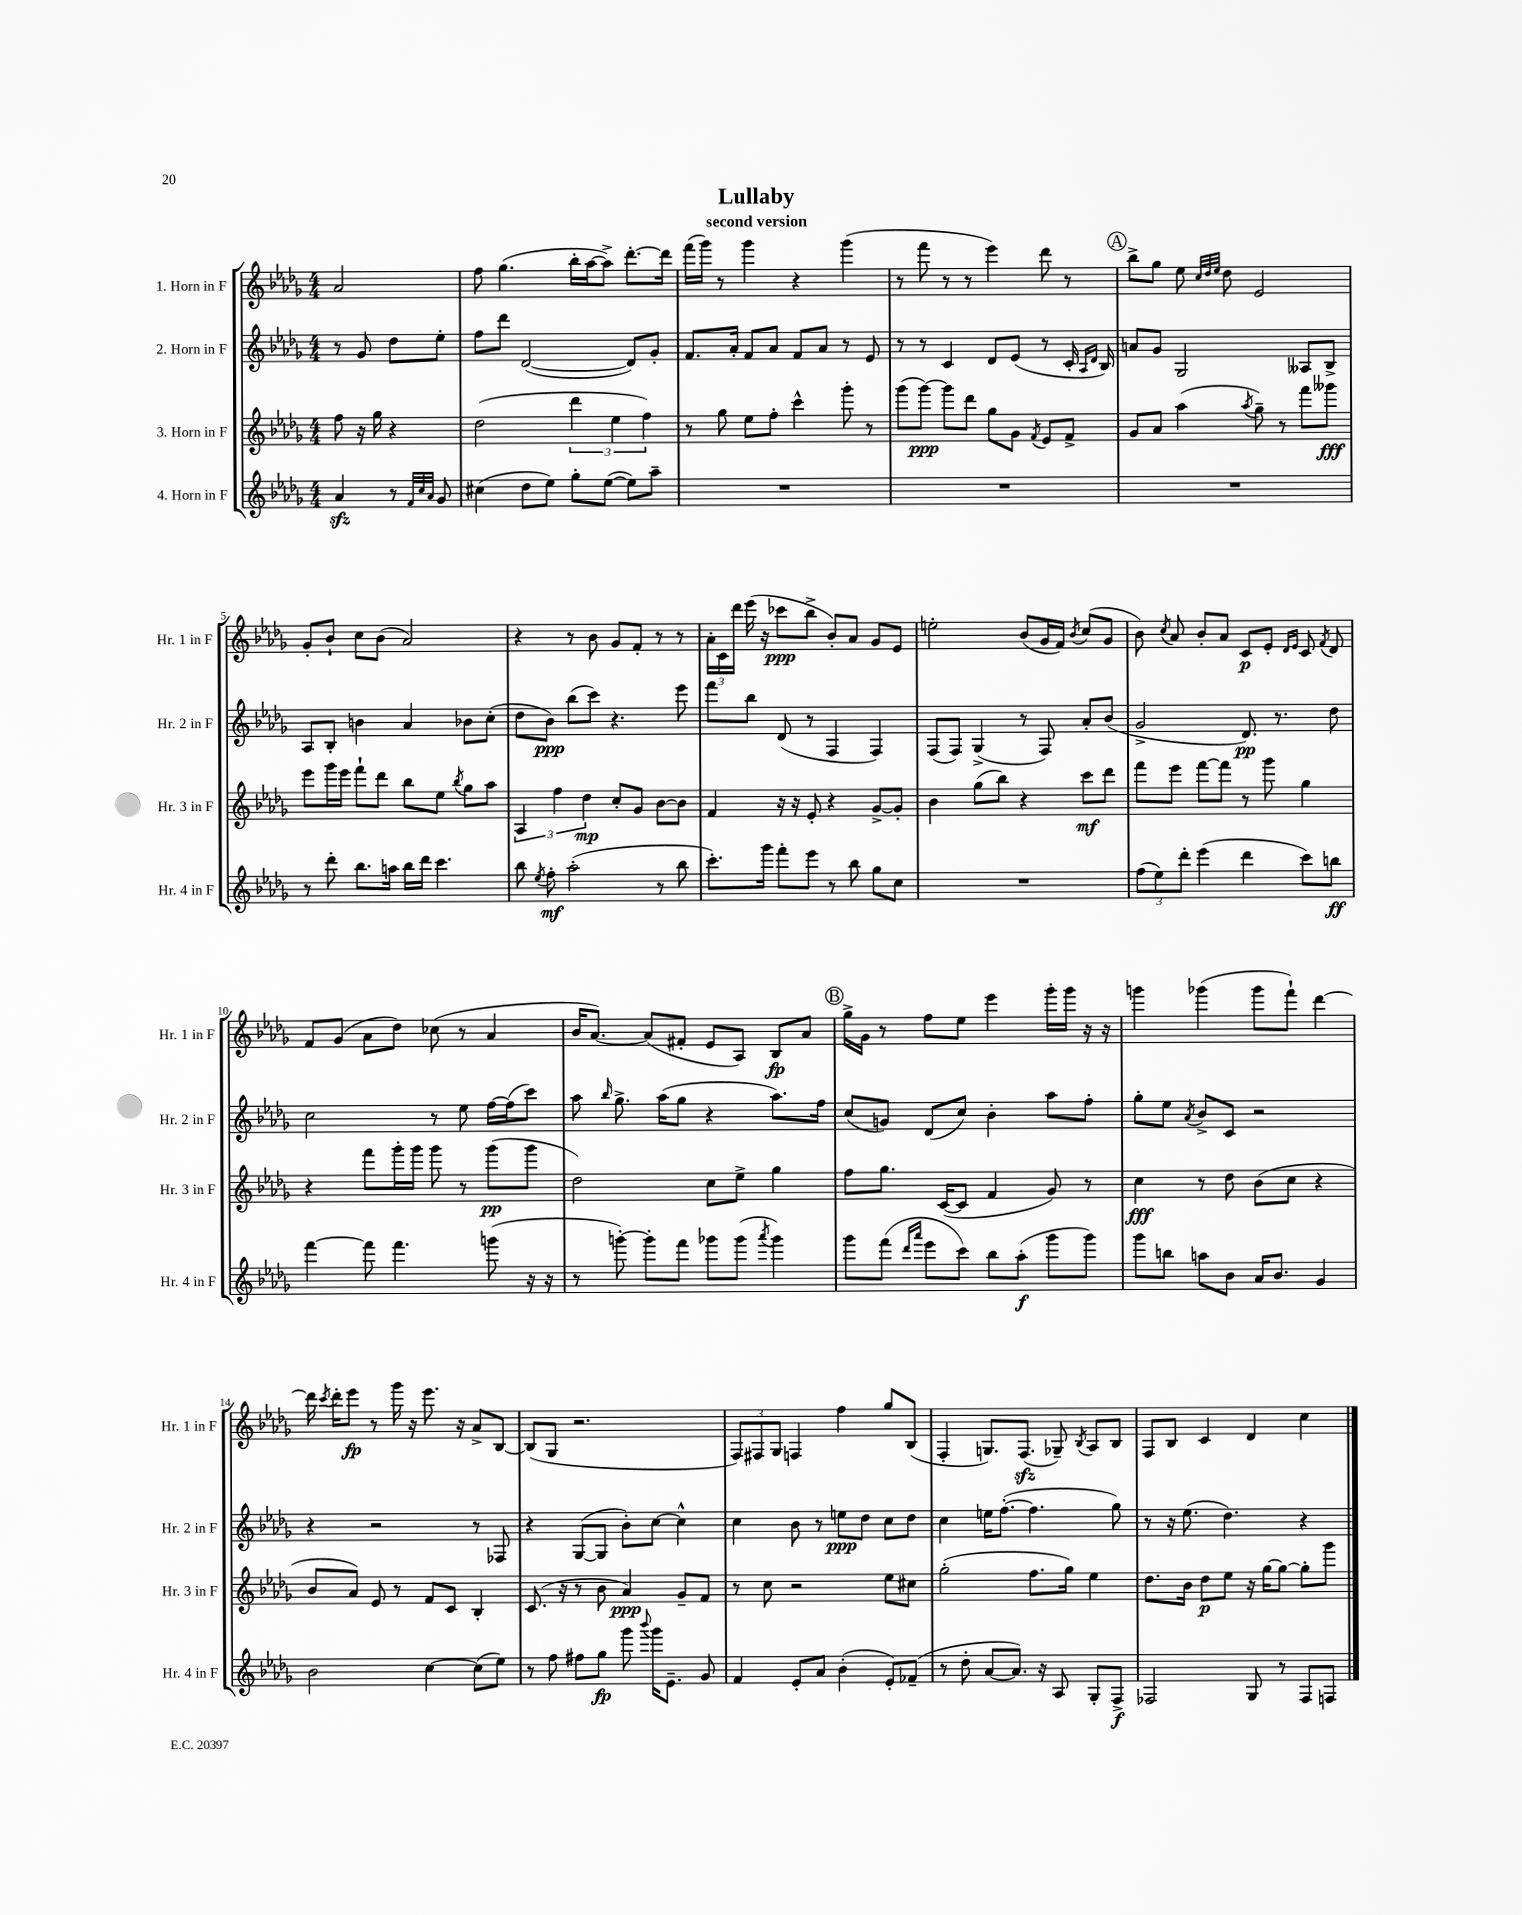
\header { title = "Lullaby" subtitle = "second version" }
<<
\new StaffGroup <<
\new Staff = "s0" \with { instrumentName = "1. Horn in F" shortInstrumentName = "Hr. 1 in F" } {
    \clef treble \key des \major \numericTimeSignature \time 4/4 \partial 2
    \autoBeamOff aes'2 |
    f''8 ges''4.( bes''16[-. aes''16~ aes''8]->) des'''8.[~-. des'''16] |
    f'''16[( ges'''16]) r8 ges'''4 r4 ges'''4( |
    r8 f'''8 r8 r8 ees'''4) des'''8 r8 |
    \mark \markup { \circle "A" } bes''8[-> ges''8] ees''8 \grace { c''32[ des''32 ees''32] } des''8 ees'2 |
    ges'8[-. bes'8]-! c''8[ bes'8]( aes'2) |
    r4 r8 bes'8 ges'8[ f'8]-. r8 r8 |
    \tuplet 3/2 { aes'16[-. c'16 des'''16] } ees'''16( r16 ces'''8[\ppp bes''8]-> bes'8[-.) aes'8] ges'8[ ees'8] |
    e''2-. bes'8[( ges'16 f'16]) \acciaccatura { bes'8 } c''8[( ges'8] |
    bes'8) \acciaccatura { c''8 } aes'8 bes'8[-. aes'8] c'8[\p ees'8]-. \grace { des'16[ ees'16] } c'8 \acciaccatura { f'8 } des'8 |
    f'8[ ges'8]( aes'8[ des''8]) ces''8( r8 aes'4 |
    bes'16[ aes'8.]~) aes'8[( fis'8]-. ees'8[ aes8]) bes8[\fp aes'8] |
    \mark \markup { \circle "B" } ges''16[-> ges'16] r8 f''8[ ees''8] ees'''4 ges'''16[-. ges'''16] r16 r16 |
    g'''4 ges'''4( ges'''8[ f'''8]-!) des'''4~ |
    des'''16 \acciaccatura { c'''8 } des'''16[-. ees'''8]\fp r8 ges'''16 r16 ees'''8. r16 aes'8[-> bes8]~ |
    bes8[( ges8] r2. |
    \tuplet 3/2 { f8[) fis8 ges8] } f4 f''4 ges''8[ bes8]( |
    f4-. g8.[) f8.]\sfz( ges8--) \acciaccatura { bes8 } aes8[ bes8] |
    f8[ bes8] c'4 des'4 c''4 \bar "|." |
}
\new Staff = "s1" \with { instrumentName = "2. Horn in F" shortInstrumentName = "Hr. 2 in F" } {
    \clef treble \key des \major \numericTimeSignature \time 4/4 \partial 2
    \autoBeamOff r8 ges'8 des''8[ ees''8]-. |
    f''8[ des'''8] des'2~( des'8[) ges'8]-. |
    f'8.[ aes'16]-. f'8[ aes'8] f'8[ aes'8] r8 ees'8 |
    r8 r8 c'4 des'8[ ees'8]( r8 c'16-. \grace { aes16[ des'16] } bes16) |
    \mark \markup { \circle "A" } a'8[ ges'8] ges2 aeses8[ bes8]-> |
    aes8[ bes8]-. b'4 aes'4 bes'8[ c''8]-.( |
    des''8[ bes'8]\ppp) bes''8[( c'''8]) r4. ees'''8 |
    f'''8[ bes''8] des'8( r8 f4 f4) |
    f8[( f8]) ges4->( r8 f8) aes'8[-. bes'8]( |
    ges'2-> des'8.\pp) r8. des''8 |
    c''2 r8 ees''8 f''16[~ f''16( c'''8]) |
    aes''8 \grace { bes''16 } ges''8.-> aes''16[( ges''8] r4 aes''8.[) f''16] |
    \mark \markup { \circle "B" } c''8[( g'8]) des'8[( c''8]) bes'4-. aes''8[ f''8]-. |
    ges''8[-. ees''8] \acciaccatura { aes'8 } bes'8[-> c'8] r2 |
    r4 r2 r8 fes8 |
    r4 ges8[~( ges8] bes'8[-.) c''8]~ c''4-^ |
    c''4 bes'8 r8 e''8[\ppp des''8] c''8[ des''8] |
    c''4 e''16[ f''8.]~-.( f''4. ges''8) |
    r8 r16 ees''8.( des''4.) r4 \bar "|." |
}
\new Staff = "s2" \with { instrumentName = "3. Horn in F" shortInstrumentName = "Hr. 3 in F" } {
    \clef treble \key des \major \numericTimeSignature \time 4/4 \partial 2
    \autoBeamOff f''8 r16 ges''16 r4 |
    des''2( \tuplet 3/2 { des'''4 ees''4 f''4) } |
    r8 ges''8 ees''8[ f''8]-. c'''4-^ ges'''8-. r8 |
    ges'''8[( ges'''8]~\ppp) ges'''8[ des'''8] ges''8[ ges'8] \acciaccatura { f'8 } ees'8[ f'8]-> |
    \mark \markup { \circle "A" } ges'8[ aes'8] aes''4( \acciaccatura { aes''8 } ges''8--) r8 f'''8[ geses'''8]\fff |
    ees'''8[ ges'''16 ees'''16] f'''8[-! des'''8] bes''8[ ees''8] \acciaccatura { bes''8 } ges''8[ aes''8] |
    \tuplet 3/2 { aes4 f''4 des''4\mp } c''8[-. ges'8] bes'8[~ bes'8] |
    f'4 r16 r16 ees'8-. r4 ges'8[~-> ges'8]-. |
    bes'4 ges''8[( bes''8]) r4 c'''8[\mf des'''8] |
    f'''8[ ees'''8] f'''8[~ f'''8] r8 ges'''8 ges''4 |
    r4 f'''8[ ges'''16-. ges'''16] ges'''8 r8 ges'''8[\pp( ges'''8] |
    des''2) c''8[ ees''8]-> ges''4 |
    \mark \markup { \circle "B" } f''8[ ges''8.] c'16[~( c'8] f'4 ges'8) r8 |
    c''4\fff r8 des''8 bes'8[( c''8] r4 |
    bes'8[ aes'8]) ees'8 r8 f'8[ c'8] bes4-. |
    c'8.( r16 r8 bes'8 aes'4\ppp) ges'8[-- f'8] |
    r8 c''8 r2 ees''8[ cis''8] |
    ges''2-.( f''8.[ ges''16]) ees''4 |
    des''8.[ bes'16] des''8[\p ees''8] r16 ges''16[~ ges''8]~ ges''8[-. ges'''8] \bar "|." |
}
\new Staff = "s3" \with { instrumentName = "4. Horn in F" shortInstrumentName = "Hr. 4 in F" } {
    \clef treble \key des \major \numericTimeSignature \time 4/4 \partial 2
    \autoBeamOff aes'4\sfz r8 \grace { f'32[ c''32 aes'32] } ges'8 |
    cis''4( des''8[ ees''8]) ges''8[-. ees''8]~( ees''8[) aes''8]-- |
    R1 |
    R1 |
    \mark \markup { \circle "A" } R1 |
    r8 des'''8-. bes''8.[ a''16] bes''16[ des'''16] c'''4. |
    bes''8 \acciaccatura { ees''8 } f''8-.\mf aes''2-.( r8 bes''8 |
    c'''8.[-.) ges'''16] f'''8[-. ees'''8] r8 bes''8 ges''8[ c''8] |
    R1 |
    \tuplet 3/2 { f''8[( ees''8) des'''8]-. } ees'''4( des'''4 c'''8[) b''8]\ff |
    f'''4~ f'''8 f'''4. g'''8( r16 r16 |
    r8 g'''8~-.) g'''8[-. f'''8] ges'''8[ ges'''8]( \acciaccatura { aes'''8 } ges'''4) |
    \mark \markup { \circle "B" } ges'''8[ f'''8]( \grace { des'''16[ aes'''16] } ees'''8[ c'''8]) bes''8[ aes''8]-.\f( ges'''8[ ges'''8]) |
    ges'''8[ b''8] a''8[ bes'8] aes'16[ bes'8.] ges'4 |
    bes'2 c''4~ c''8[( ees''8]) |
    r8 f''8 fis''8[ ges''8]\fp ges'''8 \appoggiatura { bes'''8 } ges'''16[ ees'8.]-- ges'8 |
    f'4 ees'8[-. aes'8] bes'4-.( ees'8[-.) fes'8]--( |
    r8 des''8-. aes'8[~ aes'8.]) r16 aes8 ges8[-. f8]->\f |
    fes2 ges8 r8 fes8[ f8] \bar "|." |
}
>>
>>
